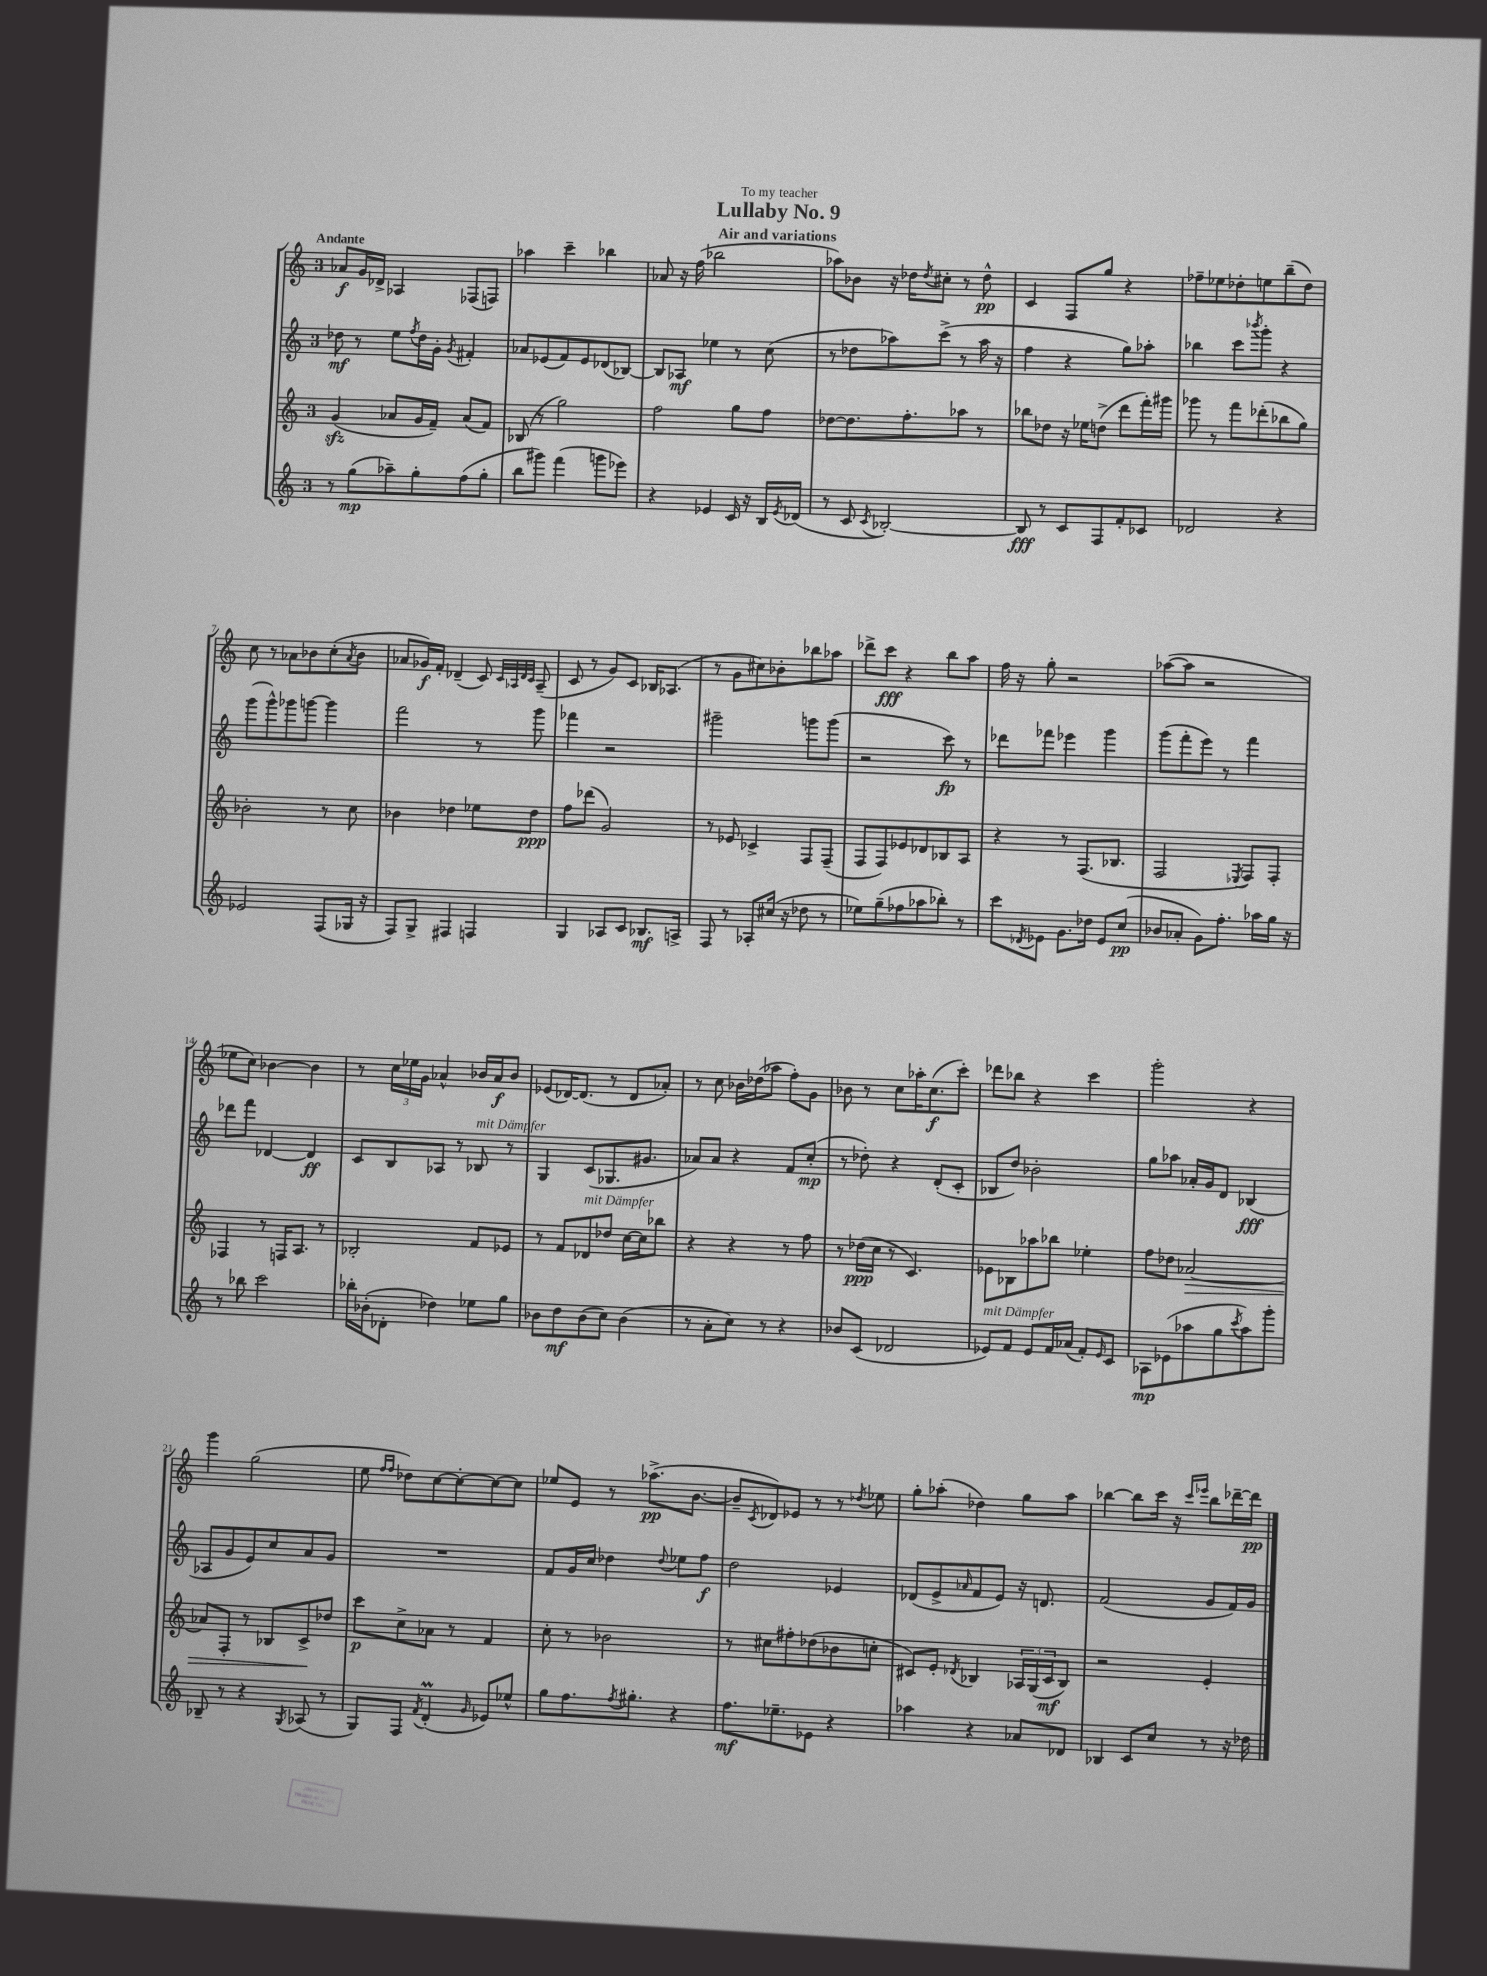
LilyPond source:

\header { title = "Lullaby No. 9" subtitle = "Air and variations" dedication = "To my teacher" }
<<
\new StaffGroup <<
\new Staff = "s0" {
    \clef treble \key c \major \once \override Staff.TimeSignature.style = #'single-digit \time 3/4 \tempo "Andante"
    aes'8\f g'16 des'16-> aes4 fes8( f8) |
    aes''4 c'''4-- bes''4 |
    aes'8 r16 f''16( bes''2 |
    aes''8) bes'8 r16 des''16 \acciaccatura { des''8 } cis''8-. r8 des''8-^\pp |
    c'4 f8 g''8 r4 |
    fes''8-- ees''8 des''8-. e''8 b''8--( des''8) |
    c''8 r8 aes'8 bes'8 c''8-.( \acciaccatura { aes'8 } bes'8 |
    aes'8 ges'16\f) f'16-. des'4--( c'8) \grace { c'32 aes32 des'32 c'32 } aes8--( |
    c'8 r8 g'8) c'8 bes16 aes8.( |
    r8 g'8 cis''8) bes'8-. bes''8 aes''8 |
    des'''8-> c'''8\fff r4 b''8 a''8 |
    f''16 r16 g''8-. r2 |
    aes''8~( aes''8 r2 |
    ees''8 c''8) bes'4~ bes'4 |
    r8 \tuplet 3/2 { c''16 ees''16 g'16 } aes'4-^ bes'16 aes'16\f bes'8 |
    ees'8( des'16~) des'8.( r8 des'8 aes'8-.) |
    r8 c''8 bes'16 des''16( aes''8 f''8-.) g'8 |
    bes'8 r8 c''8 aes''16-. c''8.\f( c'''8-.) |
    des'''8 bes''8 r4 c'''4 |
    g'''2-. r4 |
    g'''4 g''2( |
    e''8 \grace { f''16 f''16 } des''8) c''8~ c''8~-. c''8~ c''8 |
    ees''8 e'8 r8 aes''8.->\pp( b'8.~ |
    b'8-- \acciaccatura { c'8 } des'8) ees'8 r8 r8 \acciaccatura { des''8 } ees''8 |
    g''8-. aes''8-.( des''4) g''8 aes''8 |
    bes''4~ bes''8 c'''16 r16 \grace { c'''16 ees'''16 } bes''8 des'''16~-- des'''16\pp \bar "|." |
}
\new Staff = "s1" {
    \clef treble \key c \major \once \override Staff.TimeSignature.style = #'single-digit \time 3/4
    des''8\mf r8 e''8 \acciaccatura { f''8 } des''16 g'16-. \acciaccatura { g'8 } fis'4-. |
    aes'8 ees'8( f'8) ees'8 des'8( bes8~) |
    bes8 aes8\mf ees''4 r8 c''8( |
    r8 des''8 aes''8) c'''8->( r8 aes''16 r16 |
    f''4 r4 g''8) aes''8-. |
    bes''4 c'''8 \acciaccatura { bes'''8 } g'''8-. r4 |
    g'''8( g'''8-^) ges'''8 g'''8~ g'''4 |
    f'''2 r8 g'''8 |
    fes'''4 r2 |
    gis'''2-- g'''8 g'''8( |
    r2 c'''8\fp) r8 |
    des'''8 fes'''8 ees'''4 g'''4 |
    g'''8( f'''8-. e'''8) r8 f'''4 |
    des'''8 f'''8 des'4~ des'4\ff |
    c'8 b8 aes8 r8 bes8^\markup { \italic "mit Dämpfer" } r8 |
    g4 c'8( ges8. gis'8. |
    aes'8) aes'8 r4 f'8 c''8-.\mp( |
    r8 des''8-.) r4 d'8-.( c'8-. |
    bes8 d''8) bes'2-. |
    g''8 aes''8 aes'16-. g'16 d'8 bes4\fff( |
    aes8 g'8 e'8) c''8 a'8 g'8 |
    R2. |
    f'8 g'16 c''16 des''4 \appoggiatura { des''8 } ees''8 f''8\f |
    d''2 ees'4 |
    des'8( e'8-> \grace { aes'16 } f'8 e'8) r16 d'8. |
    f'2( g'8 f'16) g'16 \bar "|." |
}
\new Staff = "s2" {
    \clef treble \key c \major \once \override Staff.TimeSignature.style = #'single-digit \time 3/4
    g'4\sfz( aes'8 g'16 f'16--) aes'8( f'8) |
    bes8( r8 g''2) |
    f''2 g''8 f''8 |
    des''8~ des''8. f''8.-. aes''8 r8 |
    bes''8 des''8 r16 ees''16 d''8->( d'''8 f'''16-.) gis'''16 |
    ges'''8 r8 f'''8 des'''8-.( bes''8 g''8) |
    bes'2-. r8 c''8 |
    bes'4 des''4 ees''8 des''8\ppp |
    f''8 des'''8( g'2) |
    r8 ees'8 ces'4-> f8 f8--( |
    f8 f8) ees'8 des'8 bes8 a8 |
    r4 r8 f8.( bes8. |
    f2 \acciaccatura { ees8 } f8) f8-. |
    fes4 r8 f16 a8. r8 |
    bes2-. f'8 ees'8 |
    r8 f'8 des'8^\markup { \italic "mit Dämpfer" } des''8 c''16~ c''16 bes''8 |
    r4 r4 r8 f''8 |
    r8 des''16\ppp( c''16 r8 c'4.) |
    ees'8 bes8 aes''8 bes''8 ees''4-. |
    f''8 des''8 aes'2~\> |
    aes'8 f8-. r8 bes8 c'8->\! des''8 |
    c'''8\p c''8-> aes'8 r8 f'4 |
    c''8-. r8 bes'2 |
    r8 cis''8 fis''8-. des''8( bes'8 c''8-. |
    cis'8) e'8-. \acciaccatura { des'8 } bes4 \tuplet 3/2 { aes16 g16( cis'16\mf } bes8) |
    r2 e'4-. \bar "|." |
}
\new Staff = "s3" {
    \clef treble \key c \major \once \override Staff.TimeSignature.style = #'single-digit \time 3/4
    r8 g''8\mp( aes''8--) g''8-. f''8( g''8-. |
    b''8 gis'''8) f'''4( g'''8 ees'''8) |
    r4 ees'4 c'16 r16 b16 \acciaccatura { ees'8 } des'16( |
    r8 c'8 \acciaccatura { c'8 } bes2~-.) |
    bes8\fff r8 c'8 f8 f'8-. ces'8 |
    des'2 r4 |
    ees'2 f8( ges16 r16 |
    f8) g8-> fis4 f4 |
    g4 aes8 c'8 bes8.\mf a16-> |
    f8 r8 aes8-. cis''16( r16 des''8 r8 |
    ees''8) g''8--( fes''8 aes''8 bes''8-.) r8 |
    c'''8 \acciaccatura { des'8 } ees'8 g'8. des''16 ees'8 c''8\pp( |
    bes'8 aes'8-. g'8) f''8.-. aes''16 g''16 r16 |
    r8 bes''8 c'''2 |
    bes''16-. bes'16-.( des'8-. des''4) ees''8 g''8 |
    bes'8 d''8\mf bes'8( c''8) bes'4( |
    r8 a'8-. c''8) r8 r4 |
    bes'8 c'8( des'2 |
    ees'8^\markup { \italic "mit Dämpfer" }) f'8 ees'8 f'16 aes'16( f'8-.) \grace { ees'16 } c'8 |
    aes8\mp ees'8( aes''8 g''8 \acciaccatura { c'''8 } aes''8) g'''8-. |
    bes8-- r8 r4 \acciaccatura { g8 } aes8( r8 |
    g8) f8 \acciaccatura { f'8 } d'4-.\prall( \grace { g'16 } ees'8) ees''8-^ |
    g''8 f''8. \acciaccatura { f''8 } gis''8.-. r4 |
    f''8.\mf ees''8.-- ees'8 r4 |
    aes''4 r4 aes'8 des'8 |
    bes4 c'8 c''8 r8 r16 des''16 \bar "|." |
}
>>
>>
